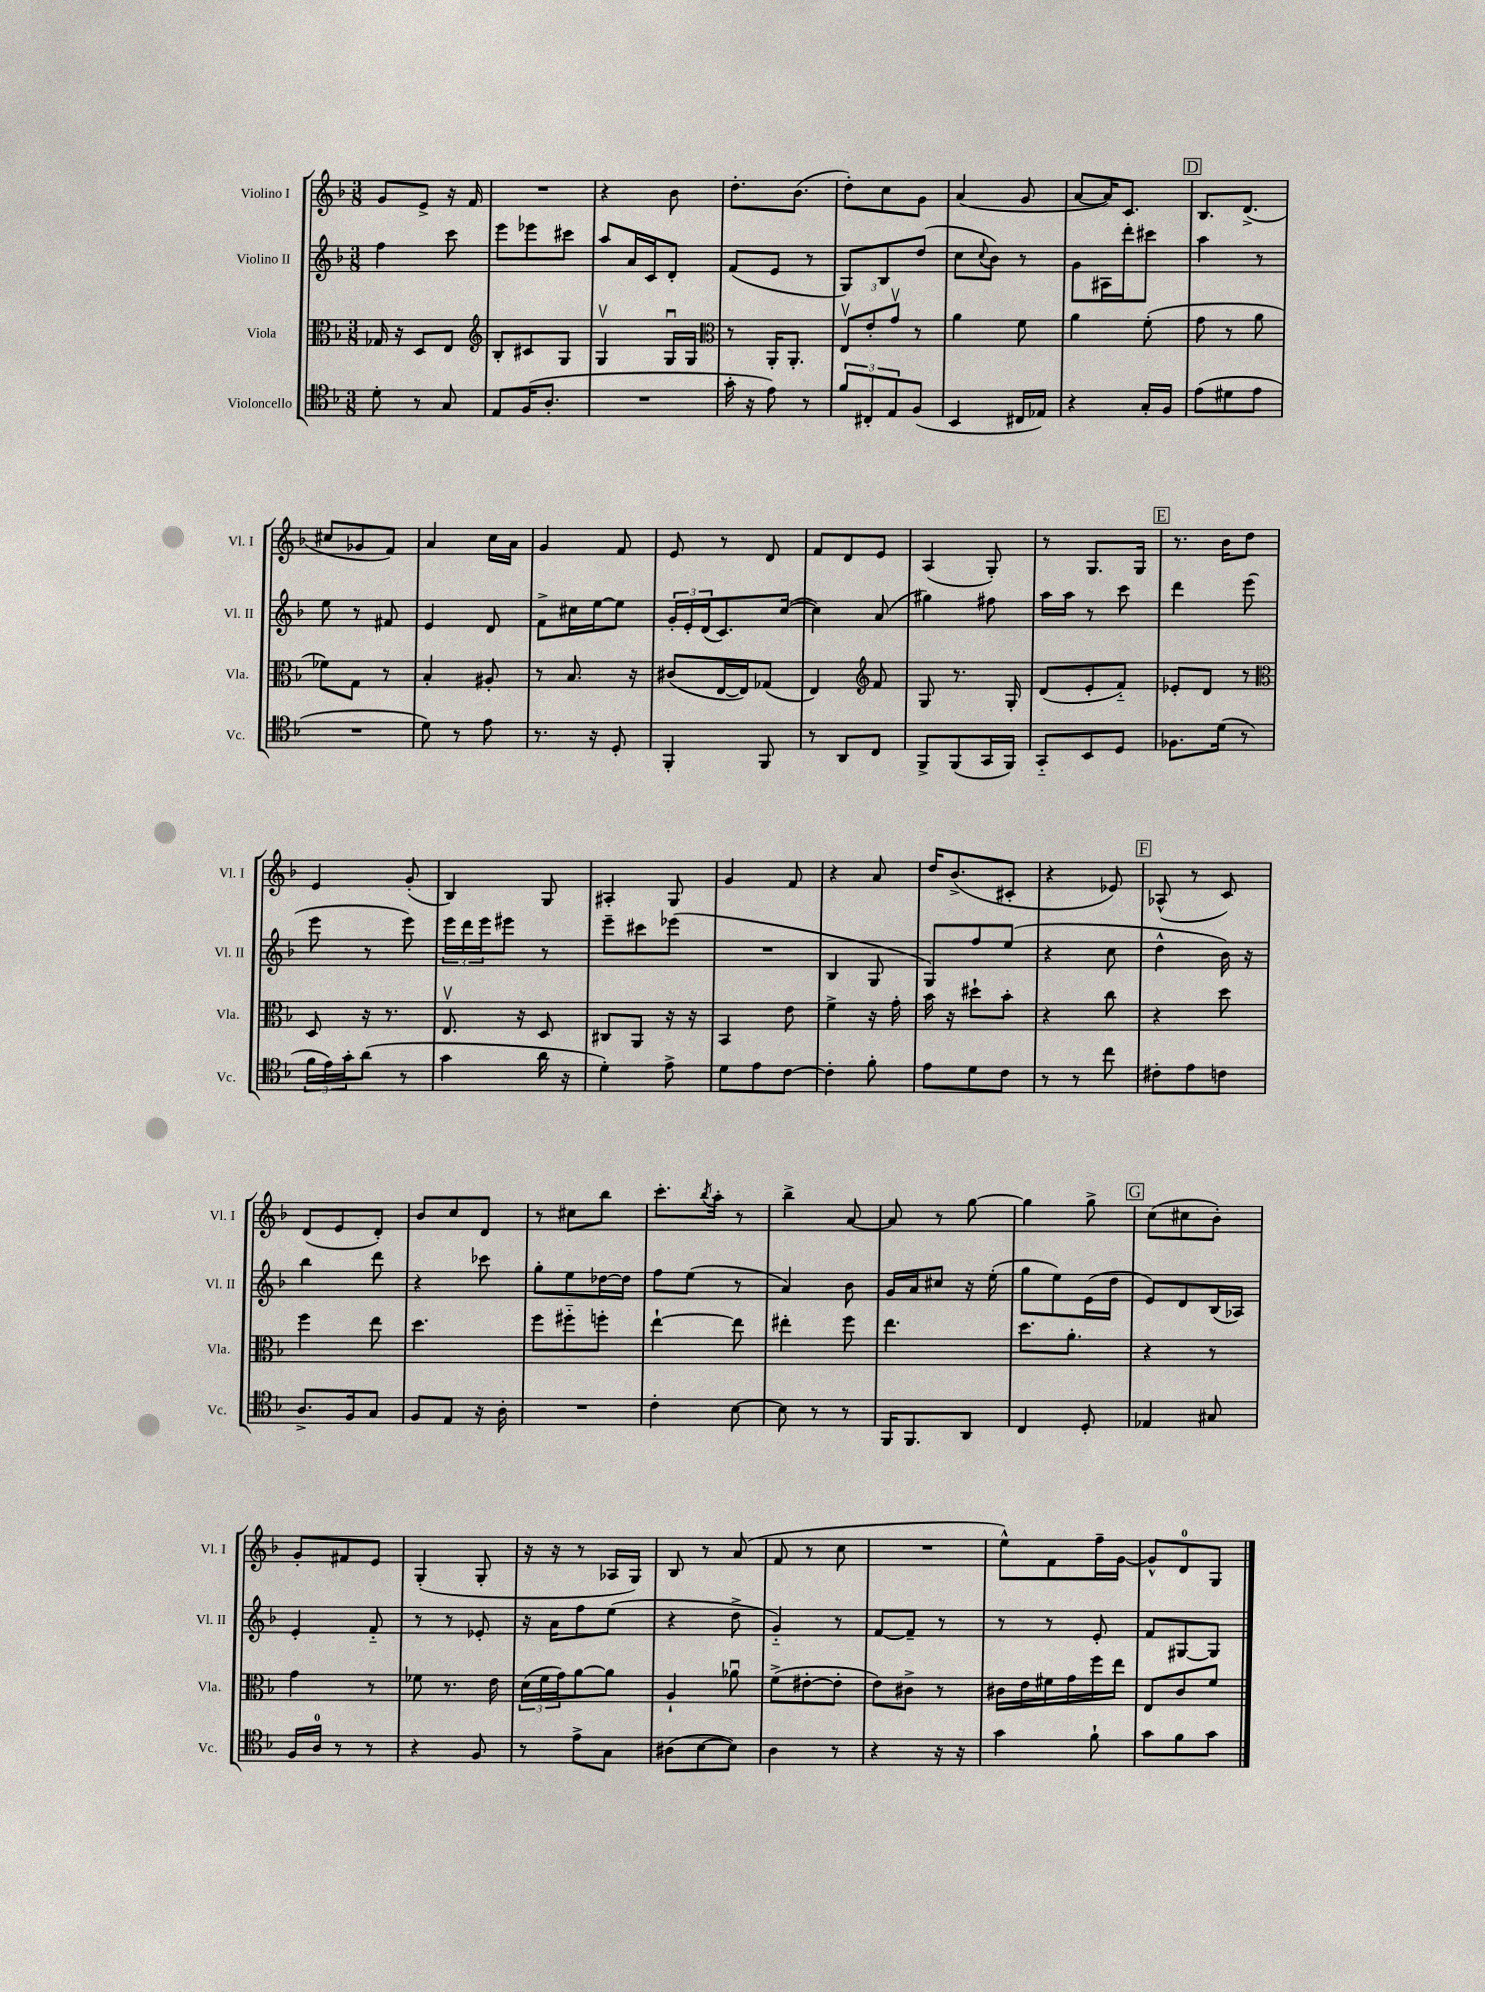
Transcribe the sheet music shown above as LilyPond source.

<<
\new StaffGroup <<
\new Staff = "s0" \with { instrumentName = "Violino I" shortInstrumentName = "Vl. I" } {
    \clef treble \key f \major \numericTimeSignature \time 3/8
    g'8 e'8-> r16 f'16 |
    R4. |
    r4 bes'8 |
    d''8.-. bes'8.( |
    d''8-.) c''8 g'8 |
    a'4( g'8 |
    a'8~ a'16) c'8. |
    \mark \markup { \box "D" } bes8. d'8.->( |
    cis''8 ges'8 f'8) |
    a'4 c''16 a'16 |
    g'4 f'8 |
    e'8 r8 d'8 |
    f'8 d'8 e'8 |
    a4( g8-.) |
    r8 g8. g16 |
    \mark \markup { \box "E" } r8. bes'16 d''8 |
    e'4 g'8-.( |
    bes4) g8 |
    ais4-. g8 |
    g'4 f'8 |
    r4 a'8 |
    d''16 bes'8.->( cis'8-. |
    r4 ees'8) |
    \mark \markup { \box "F" } aes8-^( r8 c'8) |
    d'8( e'8 d'8-.) |
    bes'8 c''8 d'8 |
    r8 cis''8 bes''8 |
    c'''8.-. \acciaccatura { bes''8 } a''16-. r8 |
    bes''4-> a'8~ |
    a'8 r8 g''8~ |
    g''4 g''8-> |
    \mark \markup { \box "G" } c''8( cis''8 bes'8-.) |
    g'8-. fis'8 e'8 |
    g4-.( g8-. |
    r16 r16 r8 aes16 g16) |
    bes8 r8 a'8( |
    f'8 r8 c''8 |
    R4. |
    e''8-^) f'8 f''16-- g'16~ |
    g'8-^ d'8-0 g8 \bar "|." |
}
\new Staff = "s1" \with { instrumentName = "Violino II" shortInstrumentName = "Vl. II" } {
    \clef treble \key f \major \numericTimeSignature \time 3/8
    f''4 c'''8 |
    e'''8 ees'''8 cis'''8 |
    a''8 a'16 c'16 d'8-. |
    f'8( e'8 r8 |
    g8) bes8 d''8( |
    c''8 \appoggiatura { c''8 } bes'8) r8 |
    g'8 ais16 d'''16-. cis'''8 |
    \mark \markup { \box "D" } a''4 r8 |
    e''8 r8 fis'8 |
    e'4 d'8 |
    f'8-> cis''16 e''16~ e''8 |
    \tuplet 3/2 { g'16-. e'16-. d'16( } c'8.) c''16~( |
    c''4) a'8( |
    gis''4) fis''8 |
    a''16 a''16 r8 c'''8 |
    \mark \markup { \box "E" } d'''4 e'''8( |
    e'''8 r8 e'''8) |
    \tuplet 3/2 { e'''16 d'''16 e'''16 } eis'''8 r8 |
    e'''8-- cis'''8 ees'''8( |
    R4. |
    bes4 g8 |
    g8) f''8 e''8( |
    r4 c''8 |
    \mark \markup { \box "F" } d''4-^ bes'16) r16 |
    bes''4 d'''8 |
    r4 ces'''8 |
    g''8-. e''8 des''16~ des''16 |
    f''8 e''8( r8 |
    a'4) bes'8 |
    g'16 a'16 cis''8 r16 e''16-.( |
    g''8 e''8) e'16( d''16 |
    \mark \markup { \box "G" } e'8) d'8 bes16( aes16) |
    e'4-. f'8-_ |
    r8 r8 ees'8-. |
    r16 a'16 f''8 e''8( |
    r4 d''8-> |
    g'4-_) r8 |
    f'8~ f'8-- r8 |
    r8 r8 e'8-. |
    f'8 gis8~ gis8 \bar "|." |
}
\new Staff = "s2" \with { instrumentName = "Viola" shortInstrumentName = "Vla." } {
    \clef alto \key f \major \numericTimeSignature \time 3/8
    ges16 r16 d8 e8 |
    \clef treble bes8-. cis'8 g8 |
    g4\upbow g16\downbow g16 |
    \clef alto r8 a,16-. a,8.-. |
    \tuplet 3/2 { e8\upbow e'8-. g'8\upbow } r8 |
    a'4 f'8 |
    a'4 f'8-.( |
    \mark \markup { \box "D" } g'8 r8 a'8 |
    fes'8) g8 r8 |
    bes4-. ais8-. |
    r8 bes8. r16 |
    cis'8( e16~ e16) ges8( |
    e4) \clef treble f'8 |
    g8 r8. g16-. |
    d'8( e'8-. f'8-_) |
    \mark \markup { \box "E" } ees'8-. d'8 r8 |
    \clef alto d8 r16 r8. |
    e8.\upbow r16 d8 |
    cis8 a,8 r16 r16 |
    bes,4 e'8 |
    f'4-> r16 g'16-. |
    bes'16 r16 dis''8-! bes'8-. |
    r4 c''8 |
    \mark \markup { \box "F" } r4 d''8 |
    f''4 e''8 |
    d''4. |
    f''8 fis''8-_ f''8-. |
    e''4~-! e''8 |
    eis''4-. f''8 |
    e''4. |
    d''8. a'8.-. |
    \mark \markup { \box "G" } r4 r8 |
    g'4 r8 |
    fes'8 r8. e'16 |
    \tuplet 3/2 { d'16( f'16 g'16) } a'8~ a'8 |
    a4-! aes'8\downbow |
    f'8->( eis'8~-. eis'8-. |
    e'8) cis'8-> r8 |
    cis'16 e'16 fis'16 g'16 f''16 e''16 |
    e8 c'8 f'8 \bar "|." |
}
\new Staff = "s3" \with { instrumentName = "Violoncello" shortInstrumentName = "Vc." } {
    \clef tenor \key f \major \numericTimeSignature \time 3/8
    d'8-. r8 g8 |
    e8 f16( a8.-. |
    R4. |
    g'16-. r16 e'8) r8 |
    \tuplet 3/2 { f'8 cis8-. e8 } f8( |
    bes,4 cis16 ees16) |
    r4 g16-. f16 |
    \mark \markup { \box "D" } e'8( dis'8 e'8 |
    R4. |
    d'8) r8 e'8 |
    r8. r16 d8-. |
    f,4-. f,8 |
    r8 a,8 c8 |
    f,8-> f,8( g,16 f,16) |
    g,8-_ bes,8 d8 |
    \mark \markup { \box "E" } fes8. d'16( r8 |
    \tuplet 3/2 { f'16 e'16) g'16-. } a'8( r8 |
    g'4 a'16 r16 |
    d'4-.) e'8-> |
    d'8 e'8 c'8~ |
    c'4-. f'8-. |
    e'8 d'8 c'8 |
    r8 r8 c''8 |
    \mark \markup { \box "F" } cis'8-. e'8 c'8 |
    a8.-> f16 g8 |
    f8 e8 r16 a16-. |
    R4. |
    c'4-. bes8~ |
    bes8 r8 r8 |
    f,16 f,8. a,8 |
    c4 d8-. |
    \mark \markup { \box "G" } ees4 gis8 |
    f16 a16-0 r8 r8 |
    r4 f8 |
    r8 e'8-> g8 |
    ais8( bes8~ bes8) |
    a4 r8 |
    r4 r16 r16 |
    g'4 f'8-! |
    g'8 f'8 g'8 \bar "|." |
}
>>
>>
\layout { \context { \Score \remove "Bar_number_engraver" } }
